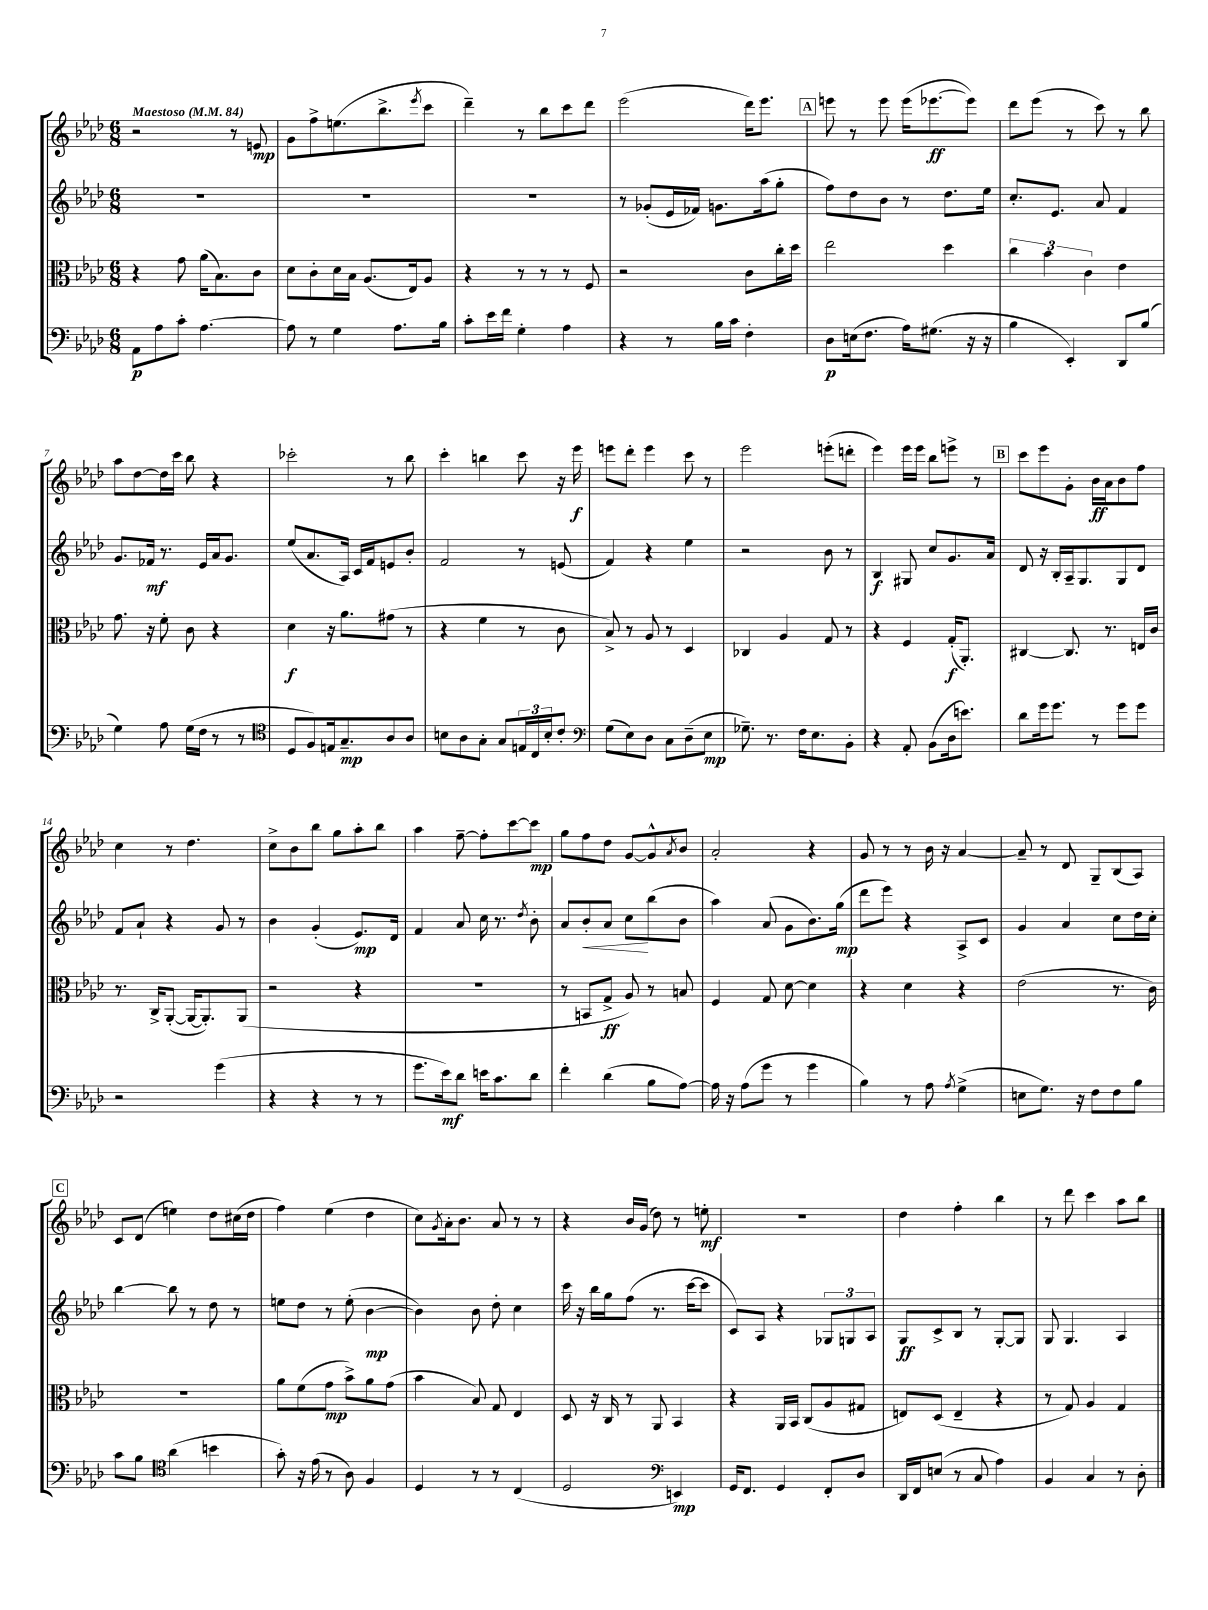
<<
\new StaffGroup <<
\new Staff = "s0" {
    \clef treble \key aes \major \numericTimeSignature \time 6/8 \tempo "Maestoso" 4 = 84
    r2 r8 e'8\mp |
    g'8 f''8-> e''8.( bes''8.-> \acciaccatura { ees'''8 } c'''8 |
    des'''4--) r8 bes''8 c'''8 des'''8 |
    ees'''2( des'''16) ees'''8. |
    \mark \markup { \box "A" } e'''8 r8 e'''8 e'''16( ees'''8.~\ff ees'''8) |
    des'''8 ees'''8( r8 c'''8) r8 bes''8 |
    aes''8 des''8~ des''16 c'''16 bes''8 r4 |
    ces'''2-. r8 bes''8 |
    c'''4-. b''4 c'''8 r16 ees'''16\f |
    e'''8 des'''8-. e'''4 c'''8 r8 |
    ees'''2 e'''8-.( d'''8-. |
    ees'''4) ees'''16 ees'''16 bes''8 e'''8-> r8 |
    \mark \markup { \box "B" } c'''8 ees'''8 g'8-. bes'16\ff aes'16 bes'8 f''8 |
    c''4 r8 des''4. |
    c''8-> bes'8 bes''8 g''8 aes''8-. bes''8 |
    aes''4 f''8~-- f''8-. c'''8~ c'''8\mp |
    g''8 f''8 des''8 g'8~ g'8-^ \acciaccatura { aes'8 } bes'8 |
    aes'2-. r4 |
    g'8 r8 r8 bes'16 r16 aes'4~ |
    aes'8-- r8 des'8 g8-- bes8( aes8) |
    \mark \markup { \box "C" } c'8 des'8( e''4) des''8 cis''16( des''16 |
    f''4) ees''4( des''4 |
    c''8) \acciaccatura { g'8 } aes'16-. bes'8. aes'8 r8 r8 |
    r4 bes'16 g'16( des''8) r8 e''8-.\mf |
    R2. |
    des''4 f''4-. bes''4 |
    r8 des'''8 c'''4 aes''8 bes''8 \bar "|." |
}
\new Staff = "s1" {
    \clef treble \key aes \major \numericTimeSignature \time 6/8
    R2. |
    R2. |
    R2. |
    r8 ges'8-.( ees'16 fes'16) g'8. aes''16( g''8-. |
    \mark \markup { \box "A" } f''8) des''8 bes'8 r8 des''8. ees''16 |
    c''8.-. ees'8. aes'8 f'4 |
    g'8. fes'16\mf r8. ees'16 aes'16 g'8. |
    ees''8( aes'8. aes16) c'16 f'16 e'8 bes'8-. |
    f'2 r8 e'8( |
    f'4) r4 ees''4 |
    r2 bes'8 r8 |
    bes4\f gis8 c''8 g'8. aes'16 |
    \mark \markup { \box "B" } des'8 r16 bes16-. aes16-- g8. g8 des'8 |
    f'8 aes'8-! r4 g'8 r8 |
    bes'4 g'4-.( ees'8.\mp) des'16 |
    f'4 aes'8 c''16 r8. \acciaccatura { des''8 } bes'8-. |
    aes'8 bes'8-.\< aes'8 c''8\! bes''8( bes'8 |
    aes''4) aes'8( g'8 bes'8.) g''16\mp( |
    des'''8 ees'''8) r4 aes8-> c'8 |
    g'4 aes'4 c''8 des''16 c''16-. |
    \mark \markup { \box "C" } bes''4~ bes''8 r8 des''8 r8 |
    e''8 des''8 r8 e''8-.( bes'4~\mp |
    bes'4) bes'8 des''8-. c''4 |
    c'''16 r16 bes''16 g''16 f''8( r8. c'''16~ c'''8 |
    c'8) aes8 r4 \tuplet 3/2 { ges8 g8 aes8 } |
    g8\ff c'8-> bes8 r8 g8~-. g8 |
    g8 g4. aes4 \bar "|." |
}
\new Staff = "s2" {
    \clef alto \key aes \major \numericTimeSignature \time 6/8
    r4 g'8 aes'16( bes8.) c'8 |
    des'8 c'8-. des'16 bes16 aes8.( ees16) aes8 |
    r4 r8 r8 r8 f8 |
    r2 c'8 c''16-. des''16 |
    \mark \markup { \box "A" } ees''2 des''4 |
    \tuplet 3/2 { c''4 bes'4 c'4 } ees'4 |
    g'8. r16 f'8-. c'8 r4 |
    des'4\f r16 aes'8. gis'8( r8 |
    r4 f'4 r8 c'8 |
    bes8->) r8 aes8 r8 des4 |
    ces4 aes4 g8 r8 |
    r4 f4 g16-.\f( aes,8.-.) |
    \mark \markup { \box "B" } cis4~ cis8. r8. e16 c'16 |
    r8. c16-> aes,8~-.( aes,16~ aes,8.-.) aes,8( |
    r2 r4 |
    R2. |
    r8 b,8 g8->\ff aes8) r8 b8 |
    f4 g8 des'8~ des'4 |
    r4 des'4 r4 |
    ees'2( r8. c'16) |
    \mark \markup { \box "C" } R2. |
    aes'8 f'8( g'8\mp bes'8->) aes'8 g'8( |
    bes'4 bes8) g8 ees4 |
    des8 r16 c16 r8 aes,8 bes,4 |
    r4 aes,16 bes,16 c8( aes8 gis8 |
    e8) des8( e4-- r4 |
    r8 g8) aes4 g4 \bar "|." |
}
\new Staff = "s3" {
    \clef bass \key aes \major \numericTimeSignature \time 6/8
    aes,8\p aes8 c'8-. aes4.~ |
    aes8 r8 g4 aes8. bes16 |
    c'8-. ees'16 f'16 g4-. aes4 |
    r4 r8 bes16 c'16 f4-. |
    \mark \markup { \box "A" } des8\p e16( f8. aes16) gis8.( r16 r16 |
    bes4 ees,4-.) des,8 bes8( |
    g4) aes8 g16( f16 r8 r8 |
    \clef tenor des8 f8) e16 g8.--\mp aes8 aes8 |
    b8 aes8 g8-. g8 \tuplet 3/2 { e16 c16 b16-. } c'8-. |
    \clef bass g8( ees8) des8 c8 des8--( ees8\mp |
    ges8.--) r8. f16 ees8. bes,8-. |
    r4 aes,8-. bes,8( des16 e'8.) |
    \mark \markup { \box "B" } des'8 g'16 g'8. r8 g'8 g'8 |
    r2 g'4( |
    r4 r4 r8 r8 |
    g'8. ees'16\mf) des'8 e'16 c'8. des'8 |
    f'4-. des'4( bes8 aes8~) |
    aes16 r16 aes8( g'8 r8 g'4 |
    bes4) r8 aes8 \acciaccatura { aes8 } g4->( |
    e8 g8.) r16 f8 f8 bes8 |
    \mark \markup { \box "C" } c'8 bes8 \clef tenor aes'4( b'4 |
    g'8-.) r16 ees'16( r8 aes8) f4 |
    des4 r8 r8 c4( |
    des2 \clef bass e,4\mp) |
    g,16 f,8. g,4 f,8-. des8 |
    des,16 f,16 e8( r8 c8 aes4) |
    bes,4 c4 r8 des8-. \bar "|." |
}
>>
>>
